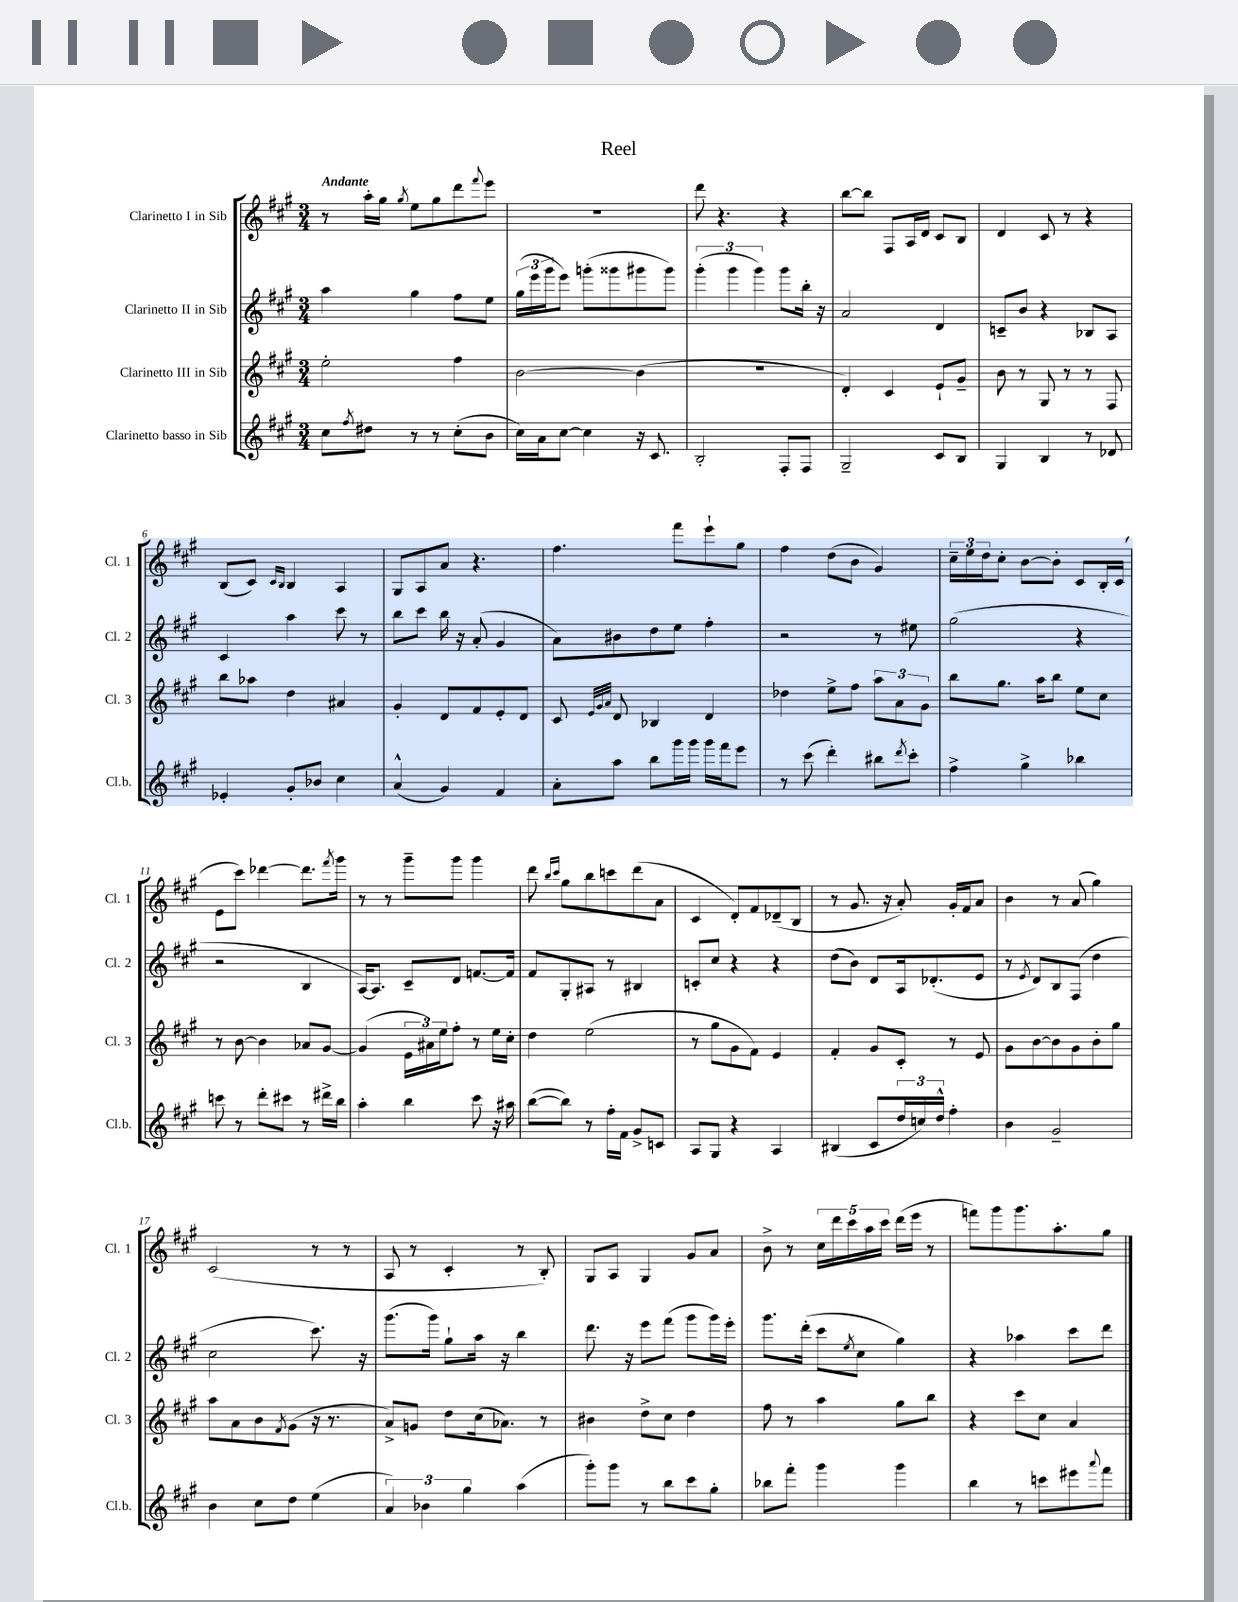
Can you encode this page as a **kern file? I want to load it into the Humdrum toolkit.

**kern	**kern	**kern	**kern
*part4	*part3	*part2	*part1
*staff4	*staff3	*staff2	*staff1
*I"Clarinetto basso in Sib	*I"Clarinetto III in Sib	*I"Clarinetto II in Sib	*I"Clarinetto I in Sib
*I'Cl.b.	*I'Cl. 3	*I'Cl. 2	*I'Cl. 1
*clefG2	*clefG2	*clefG2	*clefG2
*k[f#c#g#]	*k[f#c#g#]	*k[f#c#g#]	*k[f#c#g#]
*M3/4	*M3/4	*M3/4	*M3/4
=1	=1	=1	=1
!	!	!	!LO:TX:a:B:t=Andante
8cc#\L	2ee'\	4aa\	8r
8qff#/	.	.	.
8dd#X\J	.	.	16aa'\LL
.	.	.	16gg#\JJ
.	.	.	8qgg#/
8r	.	4gg#\	8ee\L
8r	.	.	8gg#\
(8cc#'\L	4ff#\	8ff#\L	8ddd\
.	.	.	8qqfff#/
8b\J	.	8ee\J	8eee\J
=2	=2	=2	=2
16cc#\LL)	[2b\	(24gg#\LL	2.r
.	.	24eee\	.
16a\J	.	.	.
.	.	24ggg#\J	.
[8cc#\J	.	8eee\J)	.
4cc#\]	.	(8gggn'\L	.
.	.	8ggg##X\	.
16r	(4b\]	8ggg#X\	.
8.c#/	.	.	.
.	.	8ggg#\J)	.
=3	=3	=3	=3
2B'/	2.r	(6ggg#'\	8ddd\
.	.	.	4.r
.	.	6ggg#\	.
.	.	6ggg#\)	.
8F#'/L	.	8ggg#\L	4r
8F#/J	.	16bb'\Jk	.
.	.	16r	.
=4	=4	=4	=4
2G#~/	4d'/)	2a/	[8bb\L
.	.	.	8bb\J]
.	4c#/	.	8F#/L
.	.	.	16A/L
.	.	.	16d/JJ
8c#/L	8e`/L	4d/	8c#/L
8B/J	8g#~/J	.	8B/J
=5	=5	=5	=5
4G#/	8b\	8cn~/L	4d/
.	8r	8b/J	.
4B/	8G#/	4r	8c#/
.	8r	.	8r
8r	8r	8B-X/L	4r
8d-X/	8F#/	8A/J	.
!!LO:LB:g=z
=6	=6	=6	=6
4e-X'/	8bb\L	4c#/	(8B/L
.	8aa-X\J	.	8c#/J)
.	.	.	16qqc#/LL
.	.	.	16qqB/JJ
8g#'/L	4dd\	4aa\	4B/
8b-X/J	.	.	.
4cc#\	4a#X/	8ccc#\	4A/
.	.	8r	.
=7	=7	=7	=7
(4a^^/	4g#'/	8bb\L	8G#/L
.	.	8ccc#\J	8A/
4g#/)	8d/L	16bb\	8a/J
.	.	16r	.
.	8f#/	(8a'/	4.r
4f#/	8e'/	4g#/	.
.	8d/J	.	.
=8	=8	=8	=8
8a'\L	8c#/	8a\L)	4.ff#\
.	32qqe/LLL	.	.
.	32qqg#/	.	.
.	32qqa/JJJ	.	.
8aa\J	8d/	8b#X\	.
8bb\L	4B-X/	8dd\	.
16ggg#\L	.	8ee\J	8fff#\L
16ggg#\JJ	.	.	.
16ggg#\LL	4d/	4ff#'\	8eee`\
16fff#\J	.	.	.
8eee\J	.	.	8gg#\J
=9	=9	=9	=9
8r	4dd-X\	2r	4ff#\
(8ccc#\	.	.	.
4ddd'\)	8ee^\L	.	(8dd\L
.	8ff#\J	.	8b\J
8bb#X\L	12aa\L	8r	4g#/)
.	12a\	.	.
8qddd/	.	.	.
8ccc#'\J	.	8ee#X\	.
.	12g#\J	.	.
=10	=10	=10	=10
4ff#^\	8bb\L	(2gg#\	24cc#~\LL
.	.	.	24ee\
.	.	.	24dd\J
.	8.gg#\J	.	8cc#'\J
4gg#^\	.	.	[8b\L
.	16aa\KL	.	.
.	8bb\J	.	8b'\J]
4bb-X\	8ee\L	4r	8c#/L
.	8cc#\J	.	16B'/L
.	.	.	(16c#/JJ
!!LO:LB:g=z
=11	=11	=11	=11
8cccn\	8r	2r	8e\L
8r	[8b\	.	8ccc#\J)
8ddd'\L	4b\]	.	[4ddd-X\
8ccc#X\J	.	.	.
8r	8a-X/L	4B/	8.ddd-\L]
16ddd#X^\LL	[8g#/J	.	.
.	.	.	8qfff#/
16bb\JJ	.	.	16ggg#\Jk
=12	=12	=12	=12
4aa'\	(4g#/]	[16A/KL)	8r
.	.	8.A/J]	.
.	.	.	8r
4bb\	24e\LL	8c#~/L	8ggg#~\L
.	24a#X\)	.	.
.	24ee\J	.	.
.	8ff#'\J	8d/J	8ggg#\J
8ccc#\	8r	[8.fn/L	4ggg#\
16r	16ee\LL	.	.
16aa#X\	16cc#'\JJ	16f/Jk]	.
=13	=13	=13	=13
([8bb\L	4dd\	8f#/L	8ddd\
.	.	.	16qqbb/LL
.	.	.	16qqccc#/JJ
8bb\J])	.	8G#'/	8gg#\L
8r	(2ee\	8A#X/J	8bb\
16ff#'\LL	.	8r	8cccn\
16f#\JJ	.	.	.
8g#^/L	.	4B#X/	(8ddd\
8cn/J	.	.	8a\J
=14	=14	=14	=14
8A/L	8r	8cn'/L	4c#/
8G#/J	8gg#\L	8cc#/J	.
4r	8g#\	4r	8d'/L)
.	8f#\J)	.	8f#/
4A/	4e/	4r	(8d-X~/
.	.	.	8B/J
=15	=15	=15	=15
(4B#X/	4f#'/	(8dd\L	8r
.	.	8b\J)	8.g#/
8c#/L	8g#/L	8d/L	.
.	.	.	16r
24dd/L	8c#'/J	16A/k	8a'/)
24ccn/)	.	.	.
.	.	(8.d-X'/	.
24dd^^/JJ	.	.	.
4ff#'\	8r	.	16g#'/LL
.	.	.	16f#/J
.	8e/	8e/J	8a/J
=16	=16	=16	=16
4b\	8g#\L	8r	4b\
.	.	8qe/	.
.	[8b\	8d/L)	.
2g#~/	8b\]	8B/	8r
.	8g#\	(8F#/J	(8a/
.	8b'\	4dd\	4gg#\)
.	8gg#\J	.	.
!!LO:LB:g=z
=17	=17	=17	=17
4b\	8aa\L	2cc#\	(2c#/
.	8a\	.	.
8cc#\L	8b\	.	.
.	8qf#/	.	.
8dd\J	(8g#\J	.	.
(4ee\	16r	8.ccc#\)	8r
.	8.r	.	.
.	.	.	8r
.	.	16r	.
=18	=18	=18	=18
6a/)	8a^/L)	(8.ggg#\L	8A/
.	8gn/J	.	8r
6b-X\	.	.	.
.	.	16ggg#\Jk)	.
.	8dd\L	8gg#`\L	4c#'/
6gg#\	.	.	.
.	(16cc#\k	16aa\Jk	.
.	8.a-X\J)	16r	.
(4aa\	.	4bb\	8r
.	8r	.	8B'/)
=19	=19	=19	=19
8ggg#'\L)	4b#X\	8.ddd\	8G#/L
8ggg#\J	.	.	8A/J
.	.	16r	.
8r	8dd^\L	8eee\L	4G#/
8bb\L	8cc#\J	(8fff#\J	.
8ccc#\	4dd\	8ggg#\L	8g#/L
8gg#'\J	.	16ggg#\L)	8a/J
.	.	16eee'\JJ	.
=20	=20	=20	=20
8bb-X\L	8ff#\	8.ggg#\L	8b^\
8fff#'\J	8r	.	8r
.	.	(16ddd'\Jk	.
4ggg#\	4aa\	8ccc#\L	20cc#\LL
.	.	.	20ddd\
.	.	.	20ccc#\
.	.	8qee/	.
.	.	8cc#\J	.
.	.	.	20aa\
.	.	.	20ccc#\JJ
4ggg#\	8gg#\L	4gg#\)	(16ddd\LL
.	.	.	16eee\JJ
.	8bb\J	.	8r
=21	=21	=21	=21
4bb\	4r	4r	8fffn\L)
.	.	.	8ggg#\
8r	8ccc#\L	4aa-X\	8.ggg#\
8cccn\L	8cc#\J	.	.
.	.	.	8.aa'\
8eee#X\	4a/	8ccc#\L	.
8qqaaa/	.	.	.
8fff#\J	.	8ddd\J	8gg#\J
==	==	==	==
*-	*-	*-	*-
